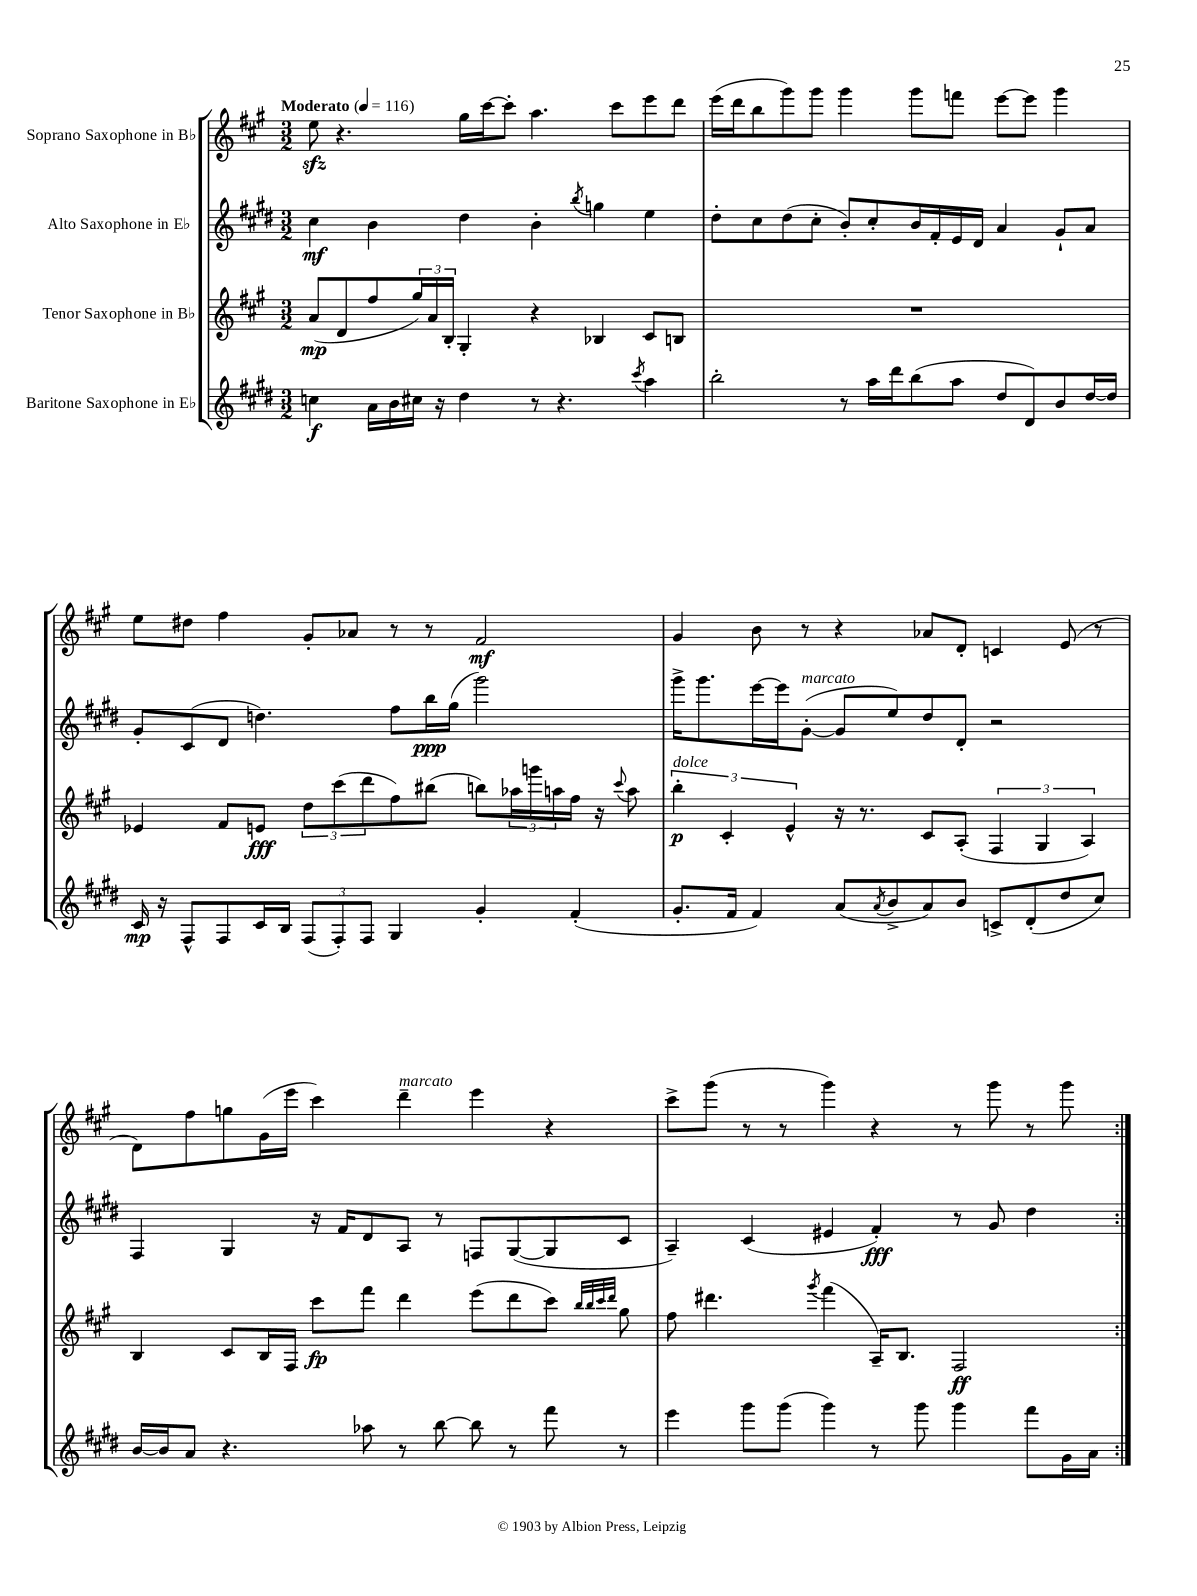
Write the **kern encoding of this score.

**kern	**dynam	**kern	**dynam	**kern	**dynam	**kern	**dynam
*part4	*part4	*part3	*part3	*part2	*part2	*part1	*part1
*staff4	*staff4	*staff3	*staff3	*staff2	*staff2	*staff1	*staff1
*I"Baritone Saxophone in E♭	*	*I"Tenor Saxophone in B♭	*	*I"Alto Saxophone in E♭	*	*I"Soprano Saxophone in B♭	*
*clefG2	*	*clefG2	*	*clefG2	*	*clefG2	*
*k[f#c#g#d#]	*	*k[f#c#g#]	*	*k[f#c#g#d#]	*	*k[f#c#g#]	*
*M3/2	*	*M3/2	*	*M3/2	*	*M3/2	*
*MM116	*	*MM116	*	*MM116	*	*MM116	*
=1	=1	=1	=1	=1	=1	=1	=1
!	!	!	!	!	!	!LO:TX:a:B:t=Moderato	!
4ccn\	f	(8a/L	mp	4cc#\	mf	8eezz\	.
.	.	8d/	.	.	.	4.r	.
16a\LL	.	8ff#/	.	4b\	.	.	.
16b\	.	.	.	.	.	.	.
16cc#X\JJ	.	24gg#/L)	.	.	.	.	.
.	.	24a/	.	.	.	.	.
16r	.	.	.	.	.	.	.
.	.	24B'/JJ	.	.	.	.	.
4dd#\	.	4G#'/	.	4dd#\	.	16gg#\LL	.
.	.	.	.	.	.	[16ccc#\J	.
.	.	.	.	.	.	8ccc#'\J]	.
8r	.	4r	.	4b'\	.	4.aa\	.
4.r	.	.	.	.	.	.	.
.	.	.	.	8qbb/	.	.	.
.	.	4B-X/	.	4ggn\	.	.	.
.	.	.	.	.	.	8ccc#\L	.
8qccc#/	.	.	.	.	.	.	.
4aa\	.	8c#/L	.	4ee\	.	8eee\	.
.	.	8Bn/J	.	.	.	8ddd\J	.
=2	=2	=2	=2	=2	=2	=2	=2
2bb'\	.	1.r	.	8dd#'\L	.	(16eee\LL	.
.	.	.	.	.	.	16ddd\J	.
.	.	.	.	8cc#\	.	8bb\	.
.	.	.	.	(8dd#\	.	8ggg#\)	.
.	.	.	.	8cc#'\J	.	8ggg#\J	.
8r	.	.	.	8b'/L)	.	4ggg#\	.
16aa\LL	.	.	.	8cc#'/	.	.	.
16ddd#\J	.	.	.	.	.	.	.
(8bb\	.	.	.	16b/L	.	8ggg#\L	.
.	.	.	.	16f#'/	.	.	.
8aa\J	.	.	.	16e/	.	8fffn\J	.
.	.	.	.	16d#/JJ	.	.	.
8dd#/L	.	.	.	4a/	.	[8eee\L	.
8d#/)	.	.	.	.	.	8eee\J]	.
8b/	.	.	.	8g#`/L	.	4ggg#\	.
[16dd#/L	.	.	.	8a/J	.	.	.
16dd#/JJ]	.	.	.	.	.	.	.
!!LO:LB:g=z
=3	=3	=3	=3	=3	=3	=3	=3
16c#/	mp	4e-X/	.	8g#'/L	.	8ee\L	.
16r	.	.	.	.	.	.	.
8F#^^/L	.	.	.	(8c#/	.	8dd#X\J	.
8F#/	.	8f#/L	.	8d#/J	.	4ff#\	.
16c#/L	.	8en/J	fff	4.ddn\)	.	.	.
16B/JJ	.	.	.	.	.	.	.
(12F#/L	.	12dd\L	.	.	.	8g#'/L	.
12F#'/)	.	(12ccc#\	.	.	.	.	.
.	.	.	.	.	.	8a-X/J	.
12F#/J	.	12ddd\	.	.	.	.	.
4G#/	.	8ff#\)	.	8ff#\L	.	8r	.
.	.	(8bb#X\J	.	16bb\L	ppp	8r	.
.	.	.	.	(16gg#\JJ	.	.	.
4g#'/	.	8bbn\L)	.	2ggg#\)	.	2f#/	mf
.	.	24aa-X\L	.	.	.	.	.
.	.	24gggn\	.	.	.	.	.
.	.	24aan\	.	.	.	.	.
(4f#'/	.	16ff#\JJ	.	.	.	.	.
.	.	16r	.	.	.	.	.
.	.	8qqccc#/	.	.	.	.	.
.	.	8aa\	.	.	.	.	.
=4	=4	=4	=4	=4	=4	=4	=4
!	!	!LO:TX:a:i:t=dolce	!	!	!	!	!
8.g#'/L	.	6bb'\	p	16ggg#^\KL	.	4g#/	.
.	.	.	.	8.ggg#\	.	.	.
.	.	6c#'/	.	.	.	.	.
16f#/Jk	.	.	.	.	.	.	.
4f#/)	.	.	.	[16eee\L	.	8b\	.
.	.	.	.	16eee\J]	.	.	.
.	.	6e^^/	.	.	.	.	.
!	!	!	!	!LO:TX:a:i:t=marcato	!	!	!
.	.	.	.	([8g#'\J	.	8r	.
(8a/L	.	16r	.	8g#/L]	.	4r	.
.	.	8.r	.	.	.	.	.
8qa/	.	.	.	.	.	.	.
8b^/	.	.	.	8ee/)	.	.	.
8a/)	.	8c#/L	.	8dd#/	.	8a-X/L	.
8b/J	.	(8A'/J	.	8d#'/J	.	8d'/J	.
8cn^/L	.	6F#/	.	2r	.	4cn/	.
(8d#'/	.	.	.	.	.	.	.
.	.	6G#/	.	.	.	.	.
8dd#/	.	.	.	.	.	(8e/	.
.	.	6A/)	.	.	.	.	.
8cc#/J)	.	.	.	.	.	8r	.
!!LO:LB:g=z
=5	=5	=5	=5	=5	=5	=5	=5
[16b/LL	.	4B/	.	4F#/	.	8d\L)	.
16b/J]	.	.	.	.	.	.	.
8a/J	.	.	.	.	.	8ff#\	.
4.r	.	8c#/L	.	4G#/	.	8ggn\	.
.	.	16B/L	.	.	.	(16g#\L	.
.	.	16F#/JJ	.	.	.	16eee\JJ	.
.	.	8ccc#\L	fp	16r	.	4ccc#\)	.
.	.	.	.	16f#/KL	.	.	.
8aa-X\	.	8fff#\J	.	8d#/	.	.	.
!	!	!	!	!	!	!LO:TX:a:i:t=marcato	!
8r	.	4ddd\	.	8A/J	.	4ddd~\	.
[8bb\	.	.	.	8r	.	.	.
8bb\]	.	(8eee\L	.	8Fn/L	.	4eee\	.
8r	.	8ddd\	.	([8G#/	.	.	.
8fff#\	.	8ccc#\J)	.	8G#/]	.	4r	.
.	.	32qqbb/LLL	.	.	.	.	.
.	.	32qqbb/	.	.	.	.	.
.	.	32qqccc#/	.	.	.	.	.
.	.	32qqddd/JJJ	.	.	.	.	.
8r	.	8gg#\	.	8c#/J	.	.	.
=6	=6	=6	=6	=6	=6	=6	=6
4eee\	.	8ff#\	.	4A~/)	.	8ccc#^\L	.
.	.	4.ddd#X\	.	.	.	(8ggg#\J	.
8ggg#\L	.	.	.	(4c#/	.	8r	.
(8ggg#\J	.	.	.	.	.	8r	.
.	.	8qggg#/	.	.	.	.	.
4ggg#\)	.	(4fff#\	.	4e#X/	.	4ggg#\)	.
8r	.	16A~/KL)	.	4f#'/)	fff	4r	.
.	.	8.B/J	.	.	.	.	.
8ggg#\	.	.	.	.	.	.	.
4ggg#\	.	2F#/	ff	8r	.	8r	.
.	.	.	.	8g#/	.	8ggg#\	.
8fff#\L	.	.	.	4dd#\	.	8r	.
16g#\L	.	.	.	.	.	8ggg#\	.
16a\JJ	.	.	.	.	.	.	.
=:|!	=:|!	=:|!	=:|!	=:|!	=:|!	=:|!	=:|!
*-	*-	*-	*-	*-	*-	*-	*-
